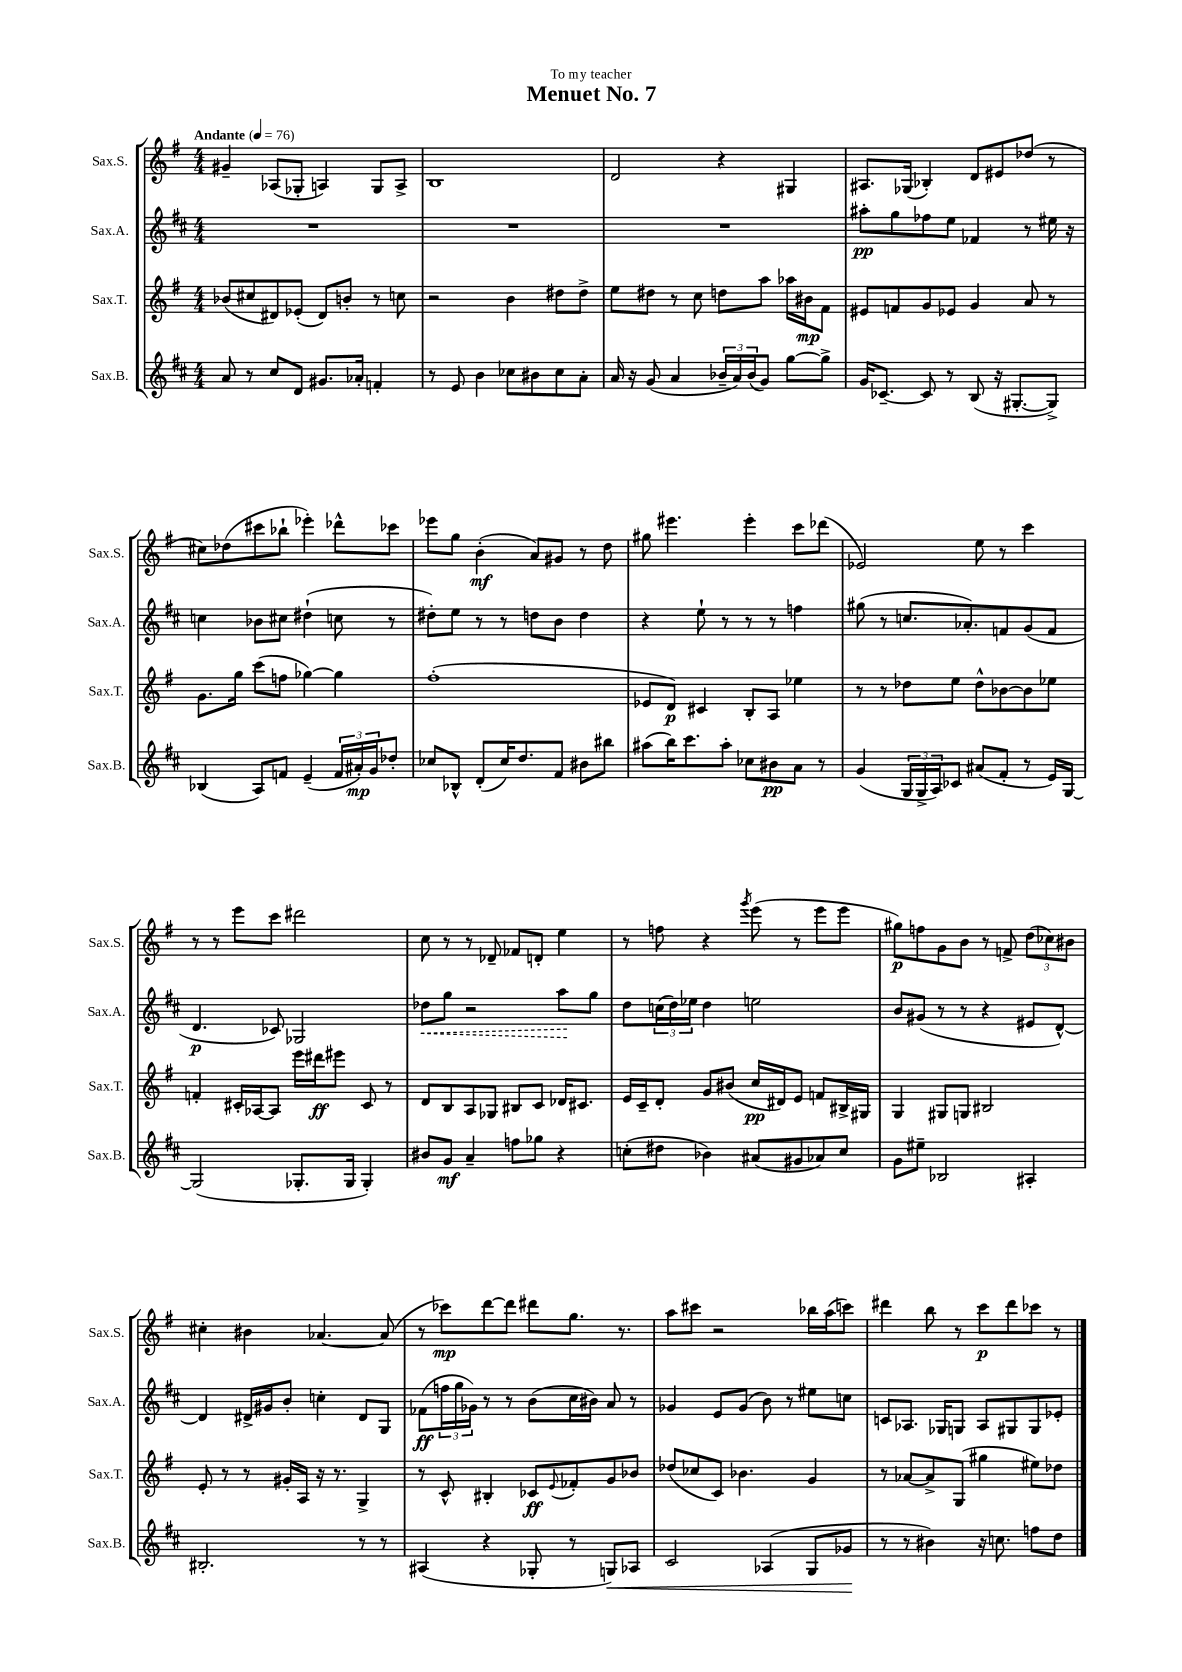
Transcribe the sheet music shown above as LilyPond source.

\header { title = "Menuet No. 7" dedication = "To my teacher" }
<<
\new StaffGroup <<
\new Staff = "s0" \with { instrumentName = "Sax.S." shortInstrumentName = "Sax.S." } {
    \clef treble \key g \major \numericTimeSignature \time 4/4 \tempo "Andante" 4 = 76
    gis'4-- aes8( ges8-. a4) ges8 a8-> |
    b1 |
    d'2 r4 gis4 |
    ais8. ges16( bes4-.) d'8 eis'8 des''8( r8 |
    cis''8) des''8( cis'''8 bes''8-! ees'''4-.) des'''8-^ ces'''8 |
    ees'''8 g''8 b'4-.\mf( a'8) gis'8 r8 d''8 |
    gis''8 eis'''4. eis'''4-. c'''8 des'''8( |
    ees'2) e''8 r8 c'''4 |
    r8 r8 e'''8 c'''8 dis'''2 |
    c''8 r8 r8 des'8-- fes'8 d'8-. e''4 |
    r8 f''8 r4 \acciaccatura { g'''8 } e'''8( r8 e'''8 e'''8 |
    gis''8\p) f''8 g'8 b'8 r8 f'8-> \tuplet 3/2 { d''8( ces''8) bis'8 } |
    cis''4-. bis'4 aes'4.~ aes'8( |
    r8 ces'''8\mp) d'''8~ d'''8 dis'''8 g''8. r8. |
    a''8 cis'''8 r2 bes''16 a''16( c'''8) |
    dis'''4 b''8 r8 c'''8\p dis'''8 ces'''8 r8 \bar "|." |
}
\new Staff = "s1" \with { instrumentName = "Sax.A." shortInstrumentName = "Sax.A." } {
    \clef treble \key d \major \numericTimeSignature \time 4/4
    R1 |
    R1 |
    R1 |
    ais''8-.\pp g''8 fes''8 e''8 fes'4 r8 eis''16 r16 |
    c''4 bes'8 cis''8 dis''4-!( c''8 r8 |
    dis''8-.) e''8 r8 r8 d''8 b'8 d''4 |
    r4 e''8-! r8 r8 r8 f''4 |
    gis''8( r8 c''8. aes'8.-.) f'8 g'8( f'8 |
    d'4.\p ces'8) ges2 |
    \once \override Hairpin.style = #'dashed-line des''8\< g''8 r2 a''8\! g''8 |
    d''8 \tuplet 3/2 { c''16( d''16) ees''16 } d''4 e''2 |
    b'8 gis'8( r8 r8 r4 eis'8 d'8~-^) |
    d'4 dis'16-> gis'16 b'8-. c''4-. dis'8 g8 |
    fes'8\ff( \tuplet 3/2 { f''16 g''16 ges'16) } r8 r8 b'8( cis''16 bis'16) a'8 r8 |
    ges'4 e'8 ges'8( b'8) r8 eis''8 c''8 |
    c'8 aes8. ges16 g8 aes8 gis8 gis8 ees'8-. \bar "|." |
}
\new Staff = "s2" \with { instrumentName = "Sax.T." shortInstrumentName = "Sax.T." } {
    \clef treble \key g \major \numericTimeSignature \time 4/4
    bes'8( cis''8 dis'8) ees'8-.( dis'8) b'8-. r8 c''8 |
    r2 b'4 dis''8 dis''8-> |
    e''8 dis''8 r8 c''8 d''8 a''8 aes''16 bis'16\mp fis'8 |
    eis'8 f'8 g'8 ees'8 g'4 a'8 r8 |
    g'8. g''16 c'''8( f''8 ges''4~) ges''4 |
    fis''1-.( |
    ees'8 d'8\p) cis'4 b8-. a8 ees''4 |
    r8 r8 des''8 e''8 des''8-^ bes'8~ bes'8 ees''8 |
    f'4-. cis'16-. aes16~ aes8 e'''16 dis'''16\ff eis'''8 cis'8 r8 |
    d'8 b8 a8 ges8 bis8 c'8 des'16 cis'8. |
    e'16 c'16-- d'8-. g'8 bis'8( c''16\pp dis'16) e'8 f'8 bis16-> gis16 |
    g4 gis8 g8 bis2 |
    e'8-. r8 r8 gis'16-. a16 r16 r8. g4-> |
    r8 c'8-^ bis4-. ces'8\ff \appoggiatura { e'8 } fes'8-. g'8 bes'8 |
    des''8( ces''8 c'8) bes'4. g'4 |
    r8 aes'8~ aes'8-> g8( gis''4 eis''8) des''8 \bar "|." |
}
\new Staff = "s3" \with { instrumentName = "Sax.B." shortInstrumentName = "Sax.B." } {
    \clef treble \key d \major \numericTimeSignature \time 4/4
    a'8 r8 cis''8 d'8 gis'8. aes'16-. f'4-. |
    r8 e'8 b'4 ces''8 bis'8 ces''8 a'8-. |
    a'16 r16 g'8( a'4 \tuplet 3/2 { bes'16-- a'16) bes'16( } g'8) g''8~ g''8-> |
    g'16 ces'8.~-- ces'8 r8 b8( r16 gis8.~-. gis8->) |
    bes4( a8) f'8 e'4--( \tuplet 3/2 { f'16 ais'16-.\mp) g'16 } des''8-. |
    ces''8 bes8-^ d'8-.( ces''16) d''8. fis'8 bis'8 bis''8 |
    ais''8( b''16) cis'''8. ais''8-. ces''8 bis'8\pp a'8 r8 |
    g'4( \tuplet 3/2 { g16 g16-> a16) } ces'8 ais'8( fis'8-. r8 e'16) g16~ |
    g2( ges8.-. ges16 ges4-.) |
    bis'8 g'8\mf a'4-- f''8 ges''8 r4 |
    c''8-.( dis''8 bes'4) ais'8( gis'8 aes'8) c''8 |
    g'8 eis''8-- bes2 ais4-. |
    bis2.-. r8 r8 |
    ais4( r4 ges8-. r8 g8\<) aes8 |
    cis'2 aes4( g8 ges'8\! |
    r8 r8 bis'4) r16 c''8. f''8 d''8 \bar "|." |
}
>>
>>
\layout { \context { \Score \remove "Bar_number_engraver" } }
